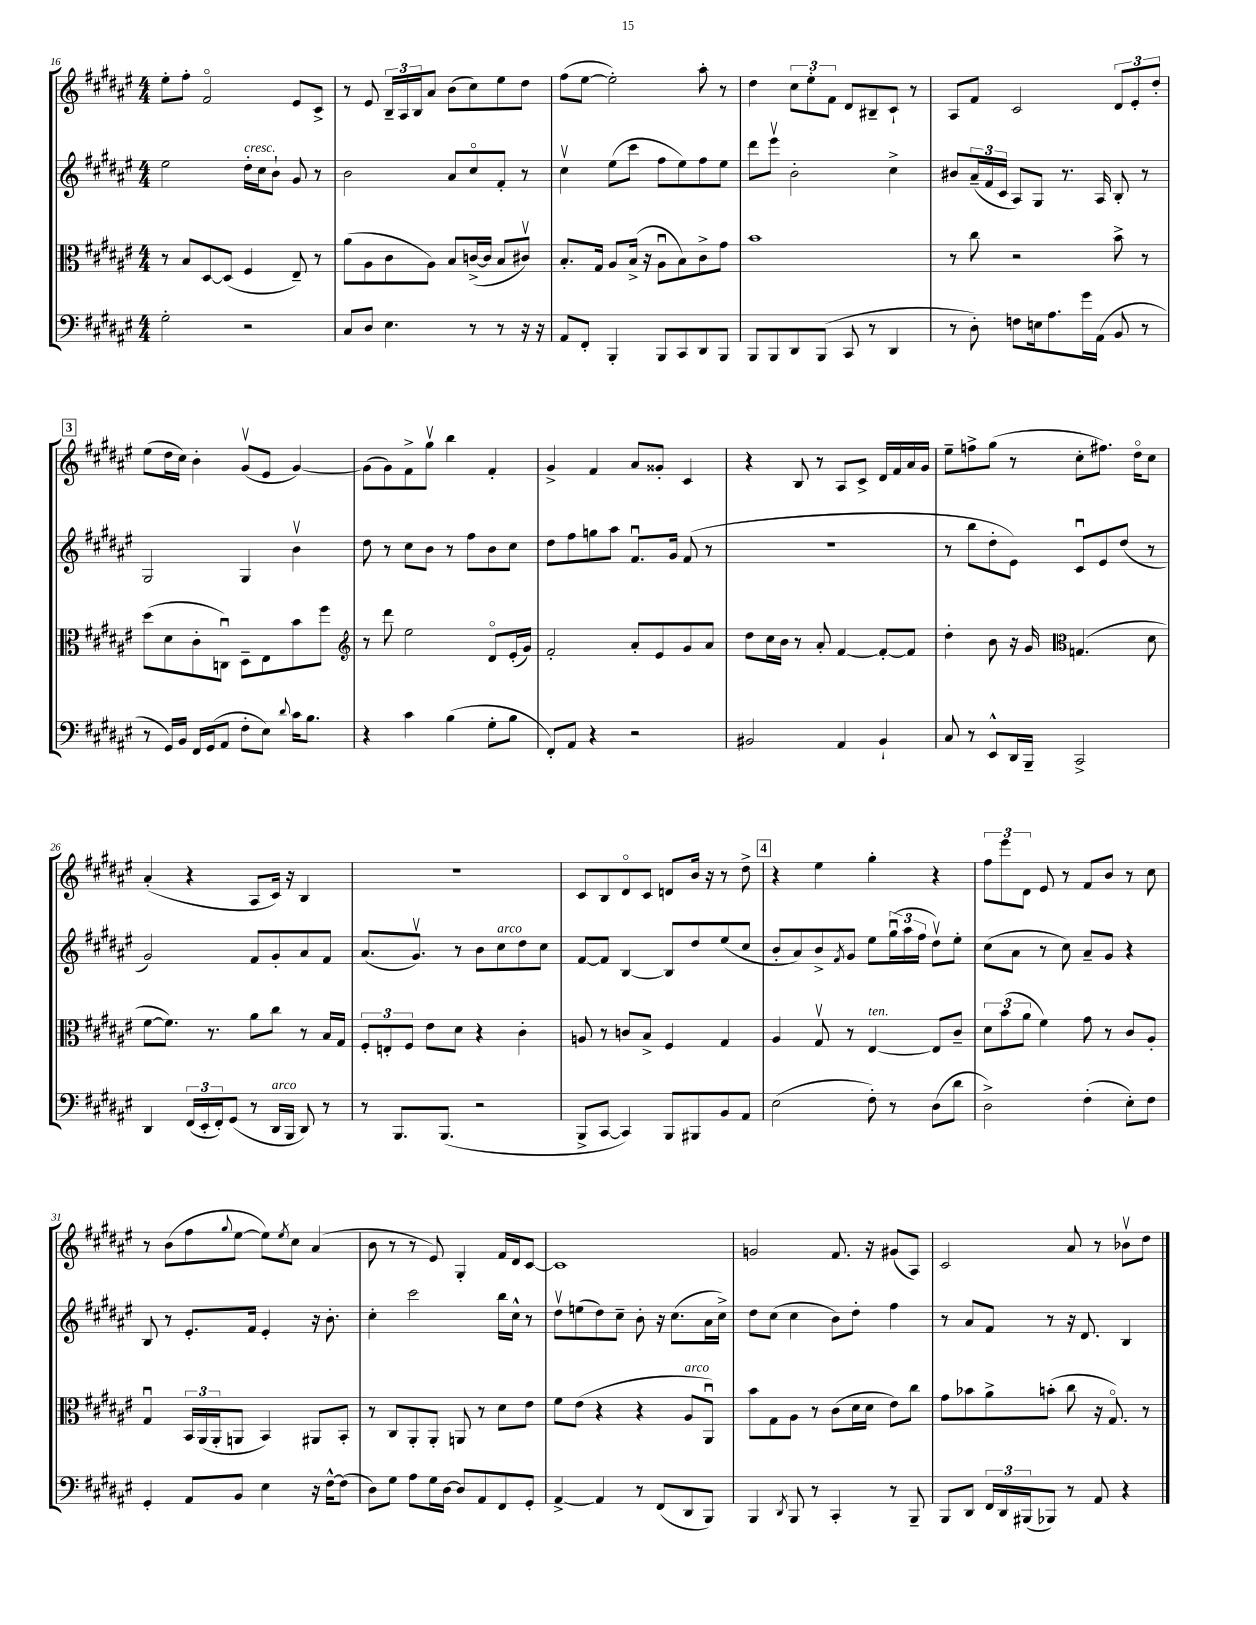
<<
\new StaffGroup <<
\new Staff = "s0" {
    \clef treble \key fis \major \numericTimeSignature \time 4/4
    eis''8-. fis''8-. fis'2\flageolet eis'8 cis'8-> |
    r8 eis'8 \tuplet 3/2 { b16-- ais16 b16 } ais'8 b'8( cis''8) eis''8 dis''8 |
    fis''8( eis''8~ eis''2-.) ais''8-. r8 |
    dis''4 \tuplet 3/2 { cis''8 eis''8-. fis'8 } dis'8 bis8-- cis'8-! r8 |
    ais8 fis'8 cis'2 \tuplet 3/2 { dis'8 eis'8-. dis''8-. } |
    \mark \markup { \box "3" } eis''8( dis''16 cis''16) b'4-. gis'8\upbow( eis'8 gis'4~) |
    gis'8( gis'8) fis'8-> gis''8\upbow b''4 fis'4-. |
    gis'4-> fis'4 ais'8 gisis'8-. cis'4 |
    r4 b8 r8 ais8 cis'8-> dis'16 fis'16 ais'16 gis'16 |
    eis''8-- f''8-> gis''8( r8 cis''8-. fis''8.) dis''16\flageolet cis''8 |
    ais'4-.( r4 ais8 cis'16) r16 b4 |
    r1 |
    cis'8 b8 dis'8\flageolet cis'8 d'8 b'16 r16 r8 dis''8-> |
    \mark \markup { \box "4" } r4 eis''4 gis''4-. r4 |
    \tuplet 3/2 { fis''8 eis'''8 dis'8 } eis'8 r8 fis'8 b'8 r8 cis''8 |
    r8 b'8( fis''8 \appoggiatura { gis''8 } eis''8~ eis''8) \acciaccatura { eis''8 } cis''8 ais'4( |
    b'8 r8 r8 eis'8) gis4-. fis'16 dis'16 cis'8~ |
    cis'1 |
    g'2 fis'8. r16 gis'8( ais8) |
    cis'2 ais'8 r8 bes'8\upbow dis''8 \bar "|." |
}
\new Staff = "s1" {
    \clef treble \key fis \major \numericTimeSignature \time 4/4
    eis''2 dis''16-.^\markup { \italic "cresc." } cis''16 b'8-! gis'8 r8 |
    b'2 ais'8 cis''8\flageolet fis'8-. r8 |
    cis''4\upbow eis''8( cis'''8 fis''8 eis''8) fis''8 eis''8 |
    dis'''8 eis'''8\upbow b'2-. cis''4-> |
    bis'8 \tuplet 3/2 { ais'16--( fis'16 cis'16 } ais8) gis8 r8. ais16 b8-. r8 |
    \mark \markup { \box "3" } gis2 gis4 b'4\upbow |
    dis''8 r8 cis''8 b'8 r8 fis''8 b'8 cis''8 |
    dis''8 fis''8 g''8 ais''8 fis'8.\downbow gis'16 fis'8( r8 |
    R1 |
    r8 b''8 dis''8-. eis'8) cis'8\downbow eis'8 dis''8( r8 |
    gis'2) fis'8 gis'8-. ais'8 fis'8 |
    ais'8.( gis'8.\upbow) r8 b'8 cis''8^\markup { \italic "arco" } dis''8 cis''8 |
    fis'8~ fis'8 b4~ b8 dis''8 eis''8( cis''8 |
    \mark \markup { \box "4" } b'8-. ais'8) b'8-> \acciaccatura { fis'8 } gis'8 eis''8 \tuplet 3/2 { gis''16\downbow( ais''16 fis''16 } dis''8\upbow) eis''8-. |
    cis''8( ais'8 r8 cis''8) ais'8-- gis'8 r4 |
    b8 r8 eis'8.-. fis'16 eis'4-. r16 b'8.-. |
    cis''4-. cis'''2 b''16 cis''16-^ r8 |
    dis''8\upbow e''8( dis''8) cis''8-- b'8-. r16 cis''8.( ais'16 cis''16->) |
    dis''8 cis''8( cis''4 b'8) dis''8-. fis''4 |
    r8 ais'8 fis'8 r8 r16 dis'8. b4 \bar "|." |
}
\new Staff = "s2" {
    \clef alto \key fis \major \numericTimeSignature \time 4/4
    r8 b8 dis8~ dis8( fis4 eis8--) r8 |
    ais'8( ais8 cis'8 ais8) b8 c'16~->( c'16 b8 cis'8\upbow) |
    b8.-. gis16 ais8 b16->( r16 ais8\downbow b8) cis'8-> gis'8 |
    b'1 |
    r8 cis''8 r2 b'8-> r8 |
    \mark \markup { \box "3" } dis''8( dis'8 cis'8-. c8\downbow) dis8-- eis8 b'8 fis''8 |
    \clef treble r8 dis'''8 eis''2 dis'8\flageolet eis'16-.( gis'16) |
    fis'2-. ais'8-. eis'8 gis'8 ais'8 |
    dis''8 cis''16 b'16 r8 ais'8-. fis'4~ fis'8~-. fis'8 |
    dis''4-. b'8 r16 gis'16 \clef alto g4.( dis'8 |
    fis'8~ fis'8.) r8. ais'8 cis''8 r8 b16 gis16 |
    \tuplet 3/2 { fis8-. e8-. fis8 } eis'8 dis'8 r4 cis'4-. |
    a8 r8 c'8 b8-> fis4 gis4 |
    \mark \markup { \box "4" } ais4 gis8\upbow r8 eis4~^\markup { \italic "ten." } eis8 cis'8-- |
    \tuplet 3/2 { dis'8 b'8( ais'8 } fis'4) gis'8 r8 cis'8 ais8-. |
    gis4\downbow \tuplet 3/2 { b,16 ais,16( ais,16-. } a,8 b,4) ais,8 b,8-. |
    r8 cis8 ais,8-. ais,8-. a,8 r8 dis'8 eis'8 |
    fis'8 eis'8( r4 r4 ais8^\markup { \italic "arco" } ais,8\downbow) |
    b'8 gis8 ais8 r8 cis'8( dis'16 dis'16 eis'8) cis''8 |
    gis'8 bes'8 ais'8-> b'8-.( cis''8 r16 gis8.\flageolet) r8 \bar "|." |
}
\new Staff = "s3" {
    \clef bass \key fis \major \numericTimeSignature \time 4/4
    gis2-. r2 |
    cis8 dis8 eis4. r8 r8 r16 r16 |
    ais,8 fis,8-. b,,4-. b,,8 cis,8 dis,8 b,,8 |
    b,,8 b,,8 dis,8 b,,8( cis,8 r8 dis,4 |
    r8 dis8-.) f8 e16 ais8. gis'16 ais,16( b,8 r8 |
    \mark \markup { \box "3" } r8 gis,16) b,16 fis,16 gis,16( ais,8 fis8-. eis8) \appoggiatura { dis'8 } cis'16 b8. |
    r4 cis'4 b4( gis8-. b8 |
    fis,8-.) ais,8 r4 r2 |
    bis,2 ais,4 bis,4-! |
    cis8 r8 eis,8-^ dis,16 b,,16-- cis,2-> |
    dis,4 \tuplet 3/2 { fis,16( eis,16-. fis,16-.) } gis,8( r8 dis,16^\markup { \italic "arco" } b,,16 dis,8) r8 |
    r8 b,,8. b,,8.( r2 |
    b,,8-> cis,8~ cis,4) b,,8 bis,,8 b,8 ais,8 |
    \mark \markup { \box "4" } eis2( fis8-.) r8 dis8( dis'8 |
    dis2->) fis4-.( eis8-.) fis8 |
    gis,4-. ais,8 b,8 eis4 r16 fis16~-^ fis8( |
    dis8) gis8 ais8 gis16 dis16~ dis8 ais,8 fis,8 gis,8-. |
    ais,4~-> ais,4 r8 fis,8( dis,8 b,,8) |
    b,,4 \acciaccatura { dis,8 } b,,8 r8 cis,4-. r8 b,,8-- |
    b,,8 dis,8 \tuplet 3/2 { fis,16 dis,16 bis,,16( } bes,,8) r8 ais,8 r4 \bar "|." |
}
>>
>>
\layout { \context { \Score currentBarNumber = #16 } }
